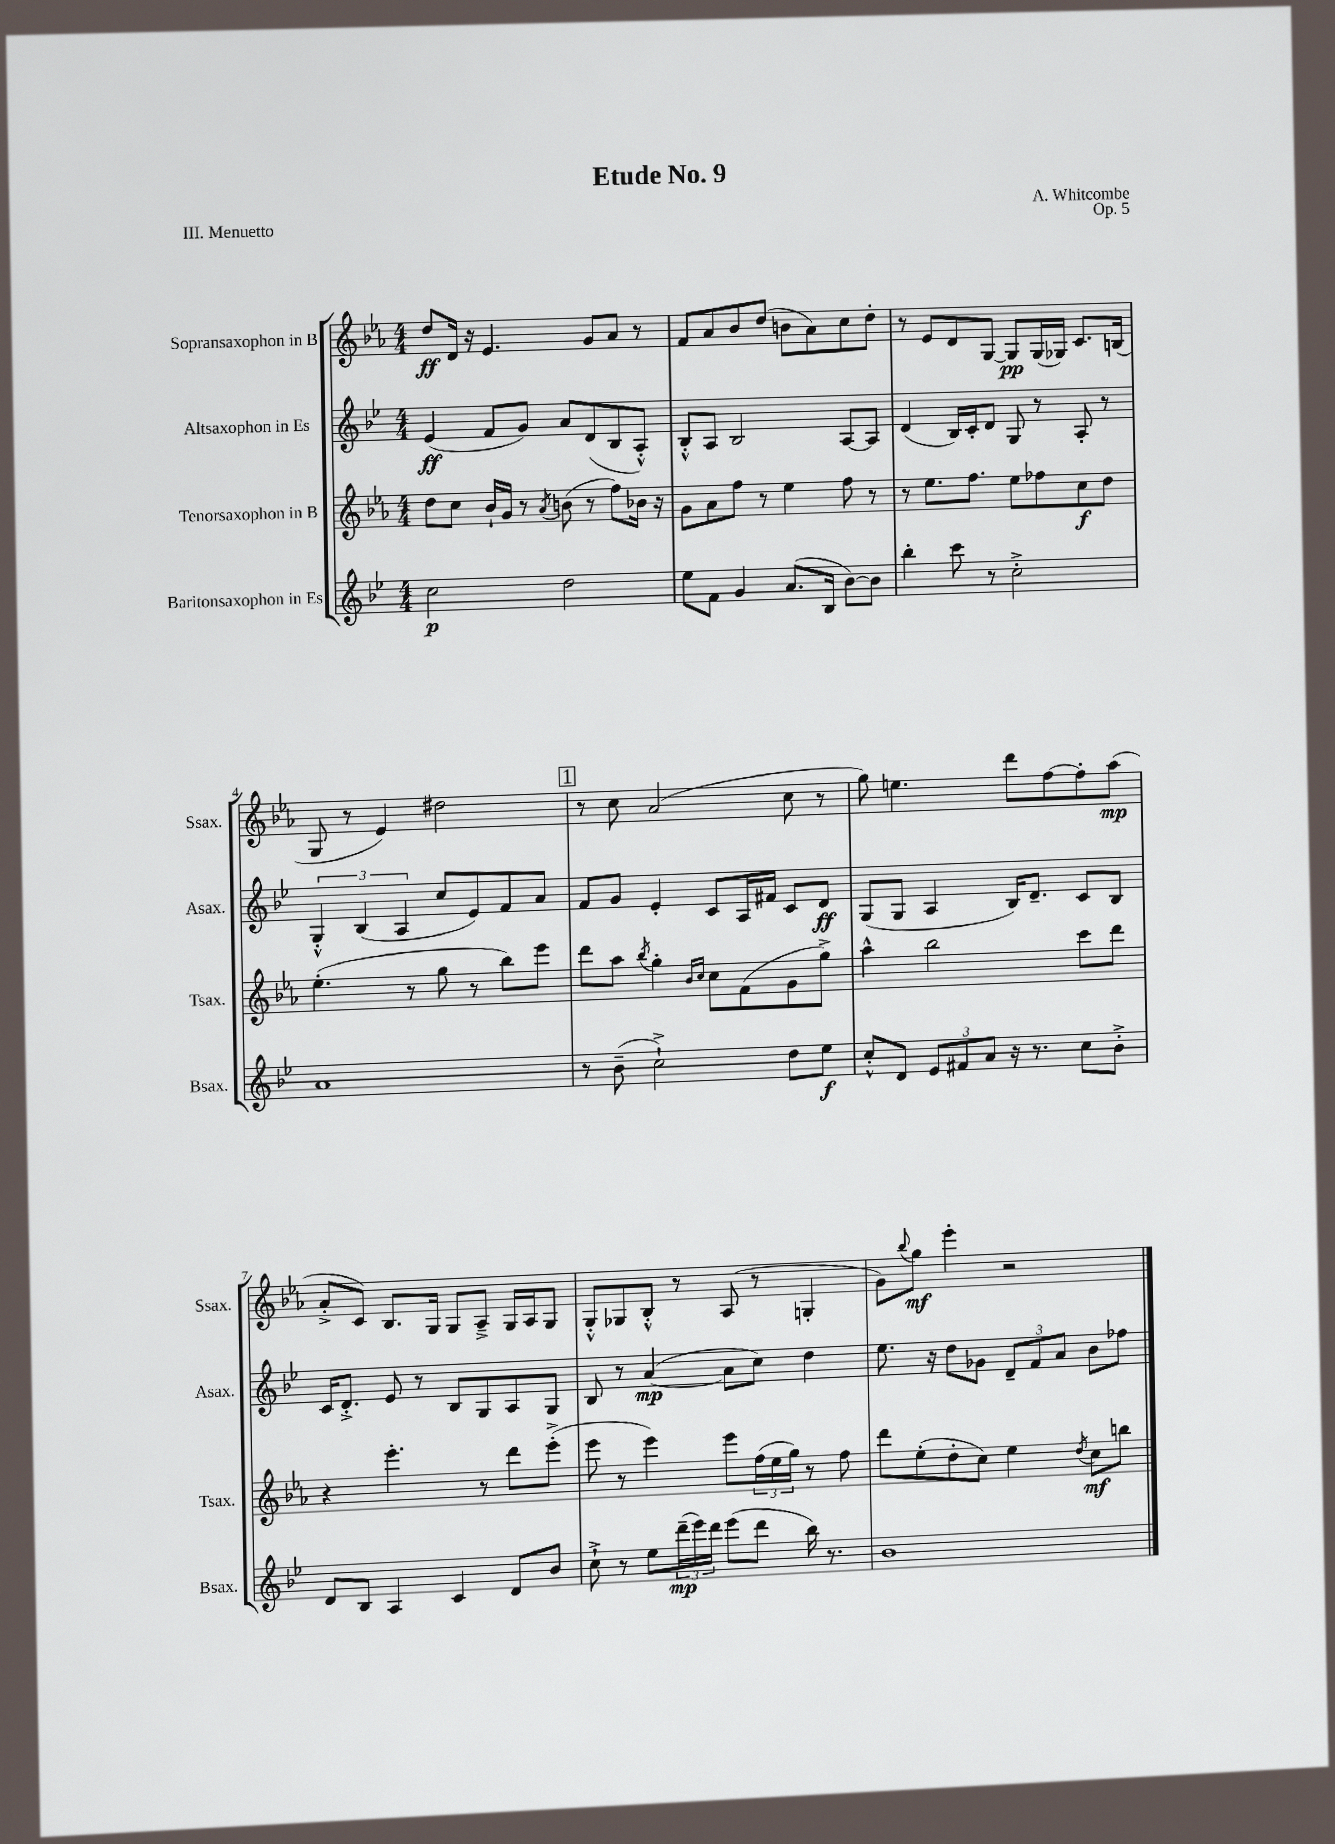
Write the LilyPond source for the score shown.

\header { title = "Etude No. 9" composer = "A. Whitcombe" opus = "Op. 5" piece = "III. Menuetto" }
<<
\new StaffGroup <<
\new Staff = "s0" \with { instrumentName = "Sopransaxophon in B" shortInstrumentName = "Ssax." } {
    \clef treble \key ees \major \numericTimeSignature \time 4/4
    d''8\ff d'16 r16 ees'4. g'8 aes'8 r8 |
    f'8 aes'8 bes'8 d''8( b'8 aes'8) c''8 d''8-. |
    r8 ees'8 d'8 g8~ g8\pp g16( ges16) c'8. b16( |
    g8 r8 ees'4) dis''2 |
    \mark \markup { \box "1" } r8 c''8 aes'2( c''8 r8 |
    g''8) e''4. d'''8 f''8~ f''8-. aes''8\mp( |
    aes'8-.-> c'8) bes8. g16 g8 aes8---> g16 aes16 g8 |
    g8-.-^ ges8 bes8-.-^ r8 aes8( r8 g4-. |
    g'8) \appoggiatura { bes''8 } g''8\mf ees'''4-. r2 \bar "|." |
}
\new Staff = "s1" \with { instrumentName = "Altsaxophon in Es" shortInstrumentName = "Asax." } {
    \clef treble \key bes \major \numericTimeSignature \time 4/4
    ees'4\ff( f'8 g'8) a'8 d'8( bes8 a8-.-^) |
    bes8-.-^ a8 bes2 a8~ a8 |
    d'4( bes16) c'16-. d'8 g8 r8 a8-. r8 |
    \tuplet 3/2 { g4-.-^ bes4( a4 } c''8 ees'8) f'8 a'8 |
    \mark \markup { \box "1" } f'8 g'8 ees'4-. c'8 a16 fis'16 c'8 d'8\ff |
    g8( g8 a4 bes16) d'8.-- c'8 bes8 |
    c'16 d'8.-.-> ees'8 r8 bes8 g8 a8 g8 |
    bes8 r8 a'4~\mp( a'8 c''8) d''4 |
    ees''8. r16 d''8 ges'8 \tuplet 3/2 { d'8-- f'8 a'8 } bes'8 fes''8 \bar "|." |
}
\new Staff = "s2" \with { instrumentName = "Tenorsaxophon in B" shortInstrumentName = "Tsax." } {
    \clef treble \key ees \major \numericTimeSignature \time 4/4
    d''8 c''8 bes'16-! g'16 r8 \acciaccatura { aes'8 } b'8( r8 f''8) bes'16 r16 |
    g'8 aes'8 f''8 r8 ees''4 f''8 r8 |
    r8 ees''8. f''8. ees''8 fes''8 c''8\f d''8 |
    ees''4.-.( r8 g''8 r8 bes''8) ees'''8 |
    \mark \markup { \box "1" } d'''8 aes''8 \acciaccatura { bes''8 } g''4-. \grace { bes'16 c''16 } c''8 f'8( g'8 g''8->) |
    aes''4-^ bes''2 c'''8 d'''8 |
    r4 ees'''4.-. r8 d'''8 ees'''8-.->( |
    ees'''8 r8 ees'''4) ees'''8 \tuplet 3/2 { f''16( ees''16 g''16) } r8 f''8 |
    d'''8 ees''8-.( d''8-. c''8) ees''4 \acciaccatura { d''8 } c''8\mf b''8 \bar "|." |
}
\new Staff = "s3" \with { instrumentName = "Baritonsaxophon in Es" shortInstrumentName = "Bsax." } {
    \clef treble \key bes \major \numericTimeSignature \time 4/4
    c''2\p d''2 |
    ees''8 f'8 g'4 a'8.( bes16 bes'8~) bes'8 |
    bes''4-. c'''8 r8 c''2-.-> |
    a'1 |
    \mark \markup { \box "1" } r8 bes'8--( c''2-!->) d''8 ees''8\f |
    c''8-.-^ d'8 \tuplet 3/2 { ees'8 fis'8 a'8 } r16 r8. c''8 bes'8-.-> |
    d'8 bes8 a4 c'4 d'8 bes'8 |
    c''8-!-> r8 ees''8 \tuplet 3/2 { d'''16--\mp( ees'''16) d'''16 } ees'''8( d'''8 bes''16) r8. |
    bes'1 \bar "|." |
}
>>
>>
